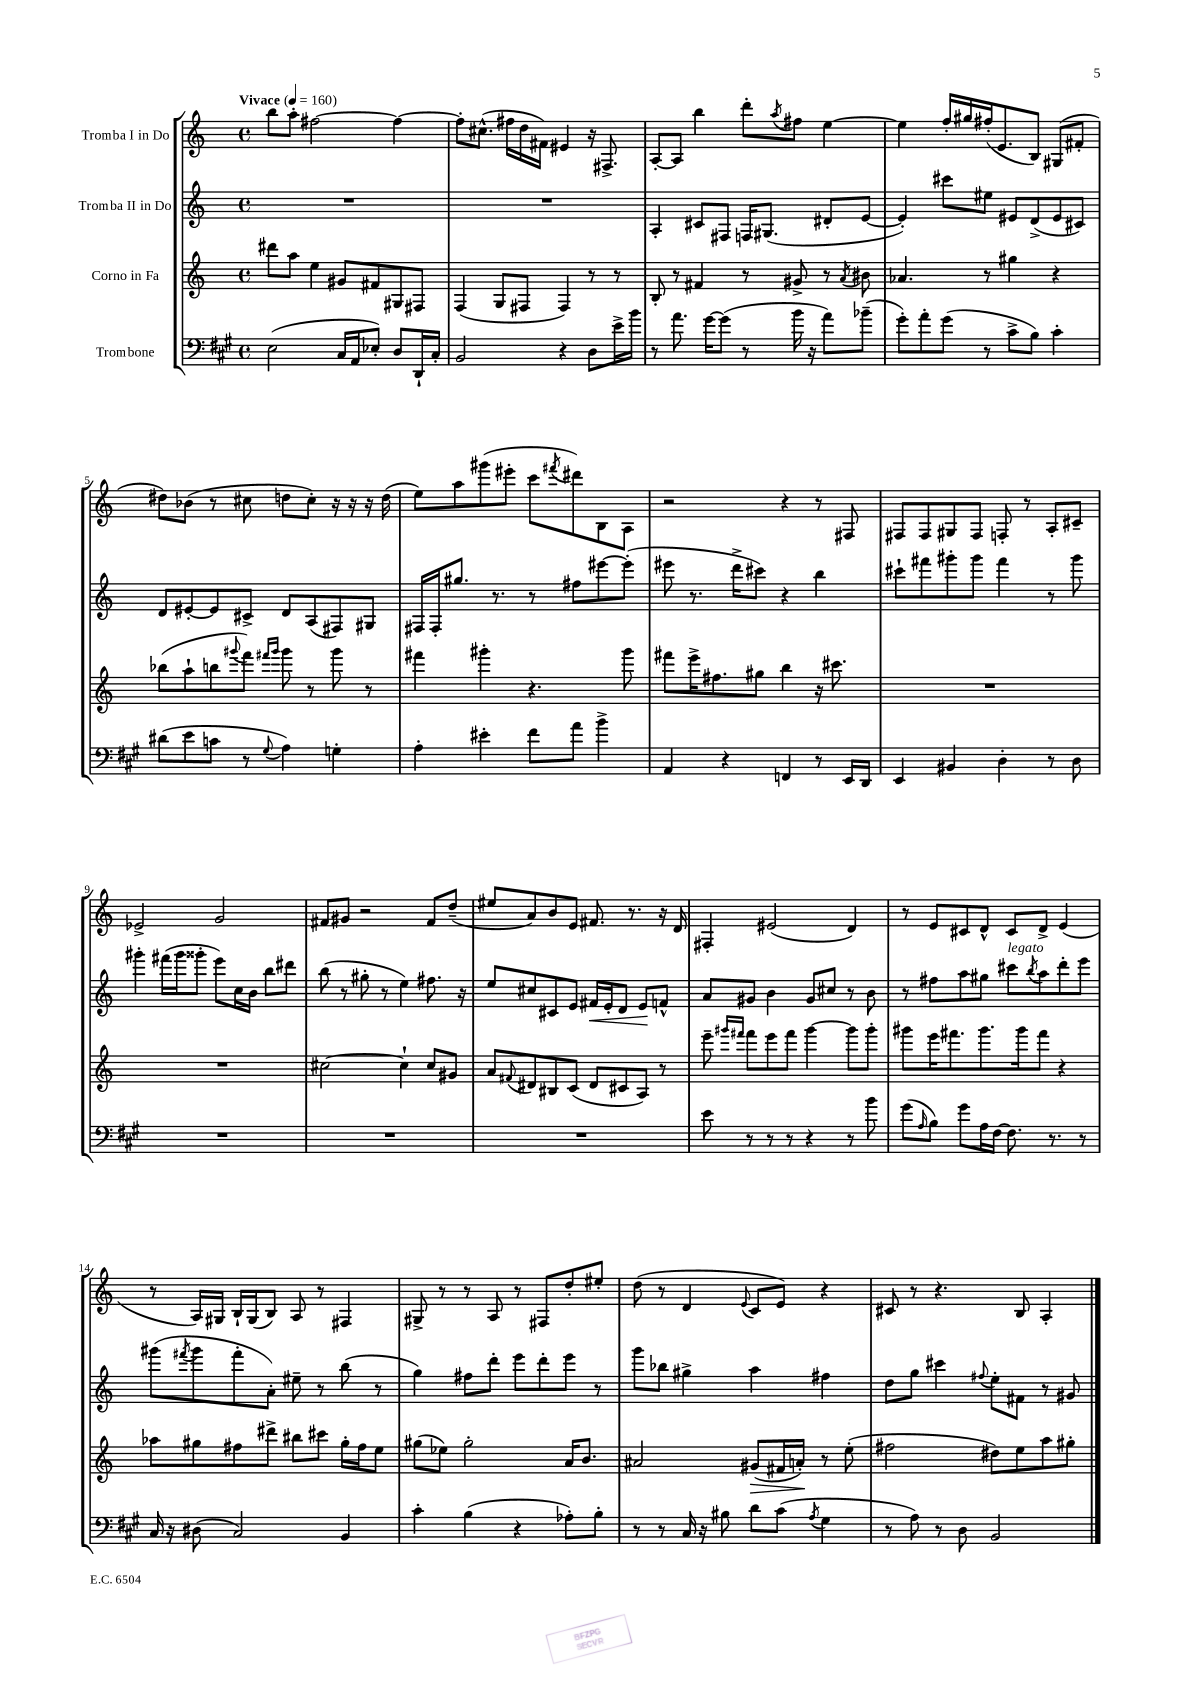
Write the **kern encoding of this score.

**kern	**kern	**kern	**kern
*staff4	*staff3	*staff2	*staff1
*clefF4	*clefG2	*clefG2	*clefG2
*k[f#c#g#]	*k[]	*k[]	*k[]
*M4/4	*M4/4	*M4/4	*M4/4
*met(c)	*met(c)	*met(c)	*met(c)
*MM160	*MM160	*MM160	*MM160
(2E\	8ddd#\L	1r	8bb\L
.	8aa\J	.	8aa'\J
.	4ee\	.	[2ff#\
16C#/LL	8g#/L	.	.
16AA/J	.	.	.
8E-'/J)	8f#/	.	.
8D/L	8G#/	.	4ff#\_
16DD`/L	8F#/J	.	.
16C#'/JJ	.	.	.
=	=	=	=
2BB/	(4F/	1r	8ff#'\]L
.	.	.	(8.cc#^^\J
.	8G/L	.	.
.	.	.	16ff#\LL
.	8F#/J	.	16dd\
.	.	.	16f#\JJ)
4r	4F#/)	.	4e#/
8D\L	8r	.	16r
.	.	.	8.F#^/
16e^\L	8r	.	.
16b\JJ	.	.	.
=	=	=	=
8r	8B'/	4A'/	[8A'/L
8.a\	8r	.	8A/]J
.	4f#/	8c#/L	4bb\
[16g#\LK	.	.	.
(8g#\]J	.	8F#/J	.
8r	8r	16F/LK	8ddd'\L
.	.	(8.G#/J	.
.	.	.	8qaa/
16b\	8g#^/	.	8ff#\J
16r	.	.	.
8a\L)	8r	8d#'/L	[4ee\
.	8qa/	.	.
(8b-~\J	8b#\	[8e/J	.
=	=	=	=
8g#'\L)	4.a-/	4e'/])	4ee\]
8a'\	.	.	.
(8g#\J	.	8ccc#\L	16ff'/LL
.	.	.	16gg#/
8r	8r	8ee#\J	(16ff#'/J
.	.	.	8.e/
8c#^\L	4gg#\	8e#/L	.
8B\J)	.	(8d^/	8B/J)
4c#'\	4r	8e#/	(8G#/L
.	.	8c#/J)	8f#'/J
=	=	=	=
(8d#\L	(8bb-\L	8d/L	8dd#\L)
8e\	8aa`\	[8e#'/	(8b-\J
8c\J	8bb\	8e#/]	8r
.	8qqggg#/	.	.
8r	8fff\J)	8c#^/J	8cc#\
.	16qqfff#/LL	.	.
8qqG#/	16qqggg#/JJ	.	.
4A\)	8ggg#\	8d/L	8dd\L
.	8r	(8A/	8cc#'\J)
4G'\	8ggg#\	8F#/)	16r
.	.	.	16r
.	8r	8G#/J	16r
.	.	.	(16dd\
=	=	=	=
4A'\	4fff#\	16F#/LL	8ee\L)
.	.	16F#'/J	.
.	.	8.gg#/J	8aa\
4e#'\	4ggg#'\	.	(8ggg#\
.	.	8.r	.
.	.	.	8eee#'\J
8f#\L	4.r	8r	8ccc\L
.	.	.	8qfff#/
8a\J	.	8ff#\L	8ddd#\)
4b^\	.	[8eee#\	8B\
.	8ggg#\	(8eee#'\]J	8A\J
=	=	=	=
4AA/	8fff#\L	8eee#\	2r
.	16eee^\K	8.r	.
.	8.ff#\	.	.
4r	.	.	.
.	.	16ddd^\LK	.
.	8gg#\J	8ccc#\J)	.
4FF/	4bb\	4r	4r
8r	16r	4bb\	8r
.	8.ccc#\	.	.
16EE/LL	.	.	8F#/
16DD/JJ	.	.	.
=	=	=	=
4EE/	1r	8ccc#`\L	8F#/L
.	.	8fff#\	8F#/
4BB#/	.	8ggg#'\	8G#/
.	.	8ggg#\J	8F#/J
4D'\	.	4fff#\	8F'/
.	.	.	8r
8r	.	8r	8A'/L
8D\	.	8ggg#\	8c#~/J
=	=	=	=
1r	1r	4ggg#'\	2e-^/
.	.	(16fff#\LL	.
.	.	16ggg#\J	.
.	.	8ggg##'\J	.
.	.	8eee\L)	2g/
.	.	16cc\L	.
.	.	16b\JJ	.
.	.	8bb\L	.
.	.	8ddd#\J	.
=	=	=	=
1r	[2cc#\	(8bb\	8f#/L
.	.	8r	8g#/J
.	.	8gg#'\	2r
.	.	8r	.
.	4cc#`\]	4ee\)	.
.	8cc#/L	8.ff#\	8f#/L
.	8g#/J	.	(8dd~/J
.	.	16r	.
=	=	=	=
1r	8a/L	8ee/L	8ee#/L
.	8qqf#/	.	.
.	8d#/	8cc#/	8a/)
.	8B#/	8c#/	8b/
.	(8c/J	8e/J	8e/J
.	8d#/L	16f#/LL	8.f#/
.	.	16e'/J	.
.	8c#/	8d/J	.
.	.	.	8.r
.	8A/J)	8e/L	.
.	8r	8f^^/J	16r
.	.	.	16d/
=	=	=	=
8e\	8eee~\	8a/L	4F#'/
.	16qqggg#/LL	.	.
.	16qqfff#/JJ	.	.
8r	8fff#\L	8g#/J	.
8r	8eee\	4b\	(2e#/
8r	8fff#\J	.	.
4r	[4ggg#\	8g#/L	.
.	.	8cc#/J	.
8r	8ggg#\]L	8r	4d/)
8b\	8ggg#'\J	8b\	.
=	=	=	=
(8g#\L	8ggg#\L	8r	8r
16qqA/	.	.	.
8B\J)	16eee\K	8ff#\L	8e/L
.	8.fff#\	.	.
8g#\L	.	8aa\	8c#/
16A\L	8.ggg#\	8gg#\J	8d^^/J
[16F#\JJ	.	.	.
8.F#\]	.	8ccc#\L	8c#/L
.	16ggg#\k	.	.
.	.	8qbb/	.
.	8fff#\J	8aa\	8d^/J
8.r	.	.	.
.	4r	8ddd'\	(4e/
8r	.	8eee\J	.
=	=	=	=
16C#/	8aa-\L	(8ggg#\L	8r
16r	.	.	.
.	.	8qfff#/	.
(8D#\	8gg#\	8ggg#\	16A/LL)
.	.	.	16G#/JJ
2C#/)	8ff#\	8fff#'\	16B`/LL
.	.	.	(16G#/J
.	8ddd#^\J	8a'\J)	8B/J)
.	8bb#\L	8ee#~\	8A/
.	8ccc#\J	8r	8r
4BB/	16gg#'\LL	(8bb\	4F#/
.	16ff#\J	.	.
.	8ee\J	8r	.
=	=	=	=
4c#'\	(8gg#\L	4gg\)	8G#^/
.	8ee-\J)	.	8r
(4B\	2gg#'\	8ff#\L	8r
.	.	8ddd'\J	8A/
4r	.	8eee\L	8r
.	.	8ddd'\	8F#/L
8A-'\L)	16a/LK	8eee\J	8dd'/
.	8.b/J	.	.
8B'\J	.	8r	8ee#'/J
=	=	=	=
8r	2a#/	8ggg\L	(8dd\
8r	.	8bb-\J	8r
16C#/	.	4gg#^\	4d/
16r	.	.	.
8B#\	.	.	.
.	.	.	8qqe/
8d\L	(8g#/L	4aa\	8c/L
(8c#\J	16f#/L	.	8e/J)
.	16a'/JJ)	.	.
8qA/	.	.	.
4G#\	8r	4ff#\	4r
.	(8ee'\	.	.
=	=	=	=
8r	2ff#\	8dd\L	8c#/
8A\)	.	8gg\J	8r
8r	.	4ccc#\	4.r
8D\	.	.	.
.	.	8qqff#/	.
2BB/	8dd#\L)	8ee'\L	.
.	8ee\	8f#\J	8B/
.	8aa\	8r	4A'/
.	8gg#'\J	8g#/	.
==	==	==	==
*-	*-	*-	*-
